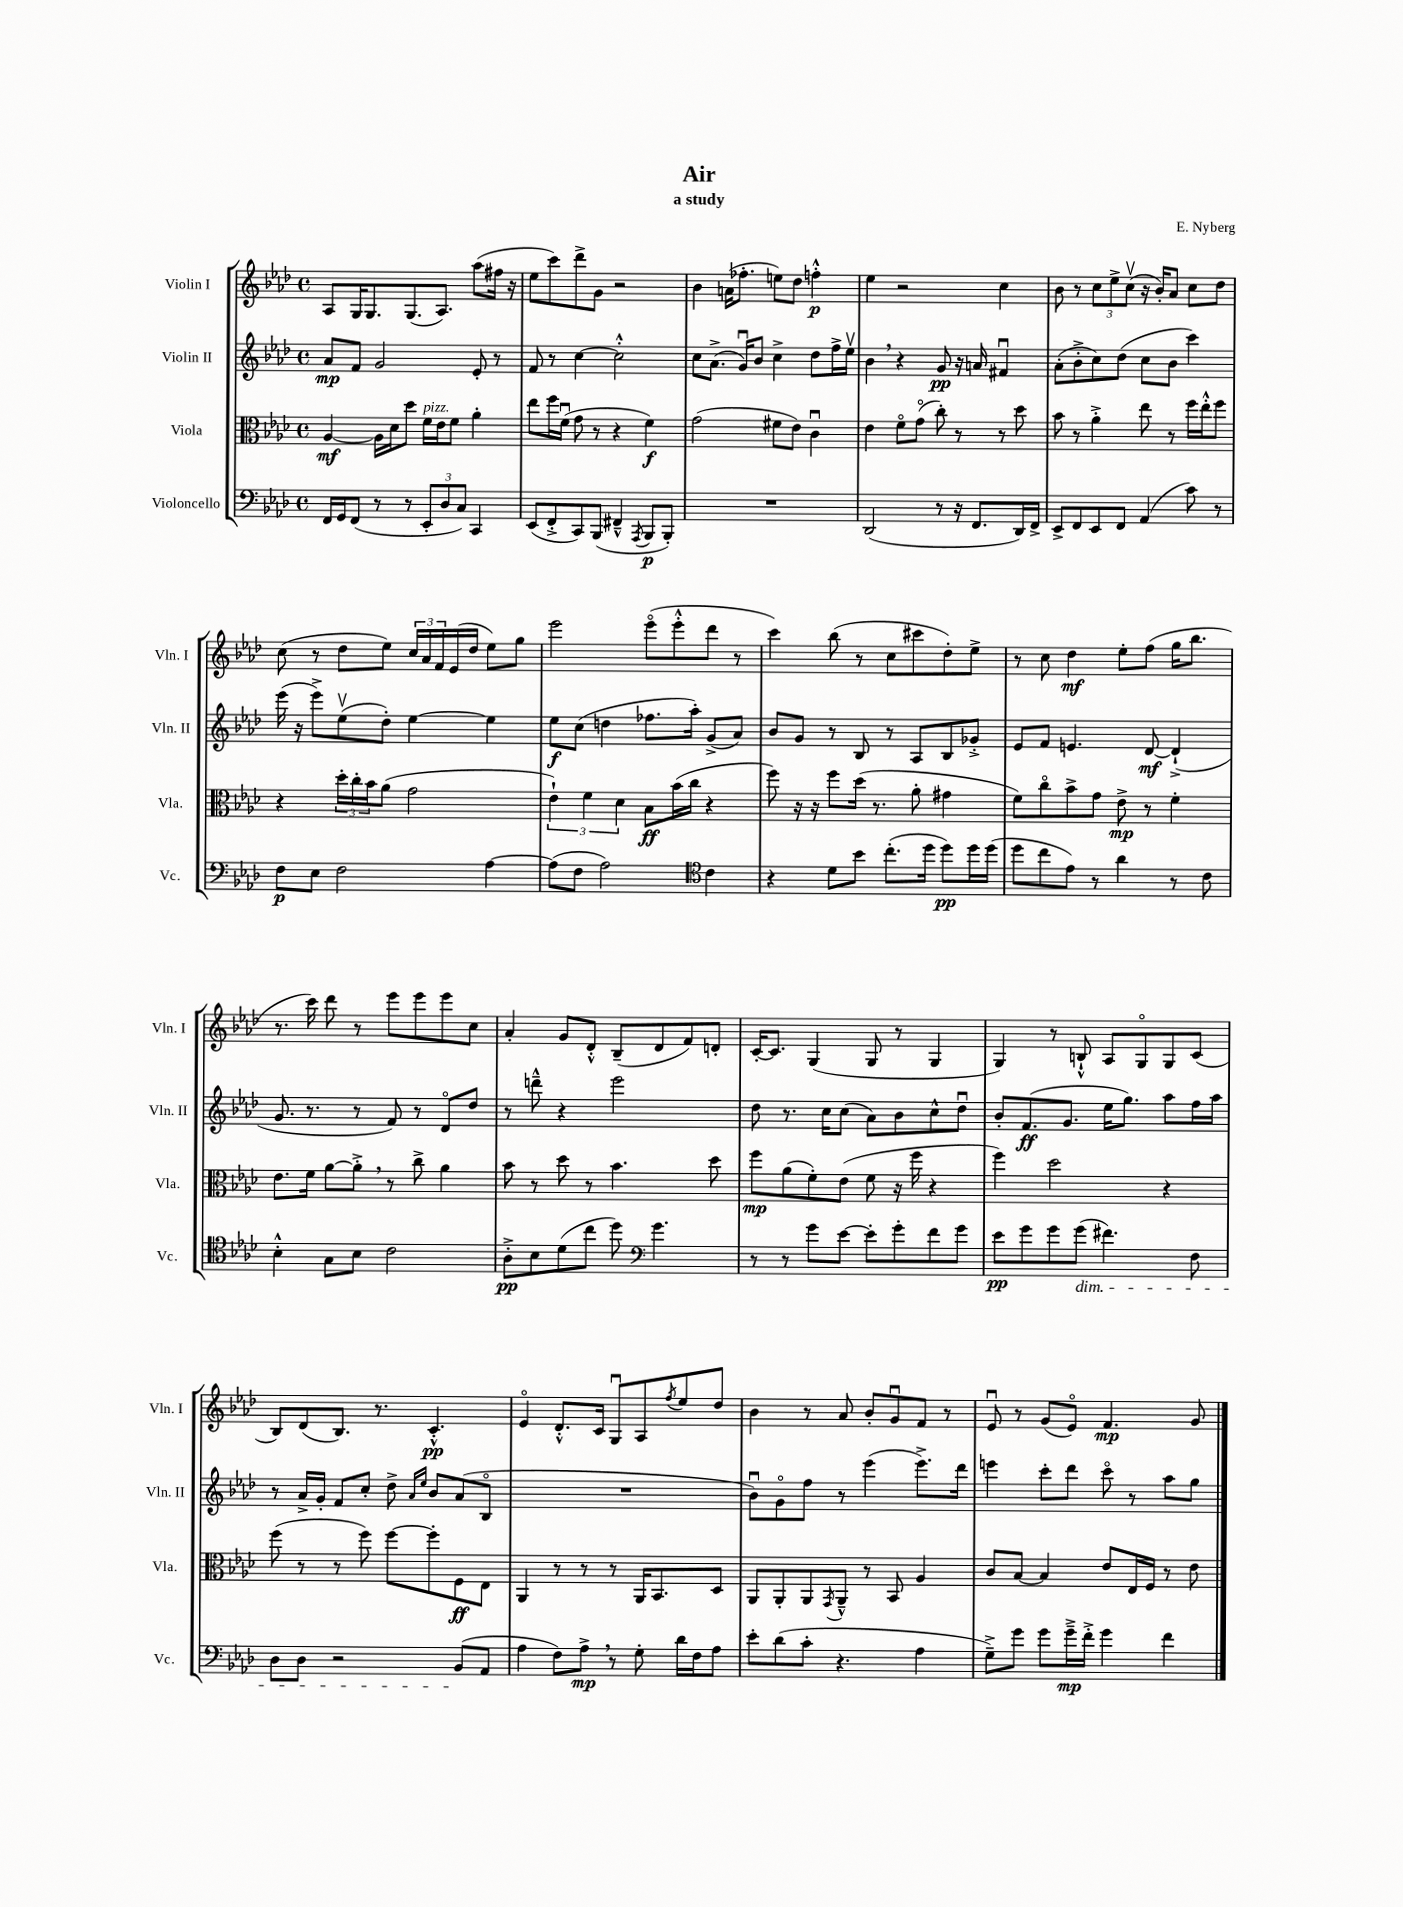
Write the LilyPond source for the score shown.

\header { title = "Air" composer = "E. Nyberg" subtitle = "a study" }
<<
\new StaffGroup <<
\new Staff = "s0" \with { instrumentName = "Violin I" shortInstrumentName = "Vln. I" } {
    \clef treble \key aes \major \defaultTimeSignature \time 4/4
    aes8 g16 g8. g8.( aes8.) aes''8( fis''16 r16 |
    ees''8 c'''8) des'''8-> g'8 r2 |
    bes'4 a'16( fes''8.-. e''8) des''8 f''4-.-^\p |
    ees''4 r2 c''4 |
    bes'8 r8 \tuplet 3/2 { c''8 ees''8-> c''8\upbow( } r16 bes'16-.) aes'8 c''8 des''8 |
    c''8( r8 des''8 ees''8) \tuplet 3/2 { c''16 aes'16 f'16 } ees'16( des''16 ees''8) g''8 |
    ees'''2 ees'''8\flageolet( ees'''8-.-^ des'''8 r8 |
    c'''4) bes''8( r8 c''8 cis'''8 des''8-.) ees''8-> |
    r8 c''8 des''4\mf ees''8-. f''8( g''16 bes''8. |
    r8. c'''16) des'''8 r8 ees'''8 ees'''8 ees'''8 c''8 |
    aes'4-. g'8 des'8-.-^ bes8--( des'8 f'8) d'8-. |
    c'16~-. c'8. g4( g8 r8 g4 |
    g4) r8 b8-!-^ aes8 g8\flageolet g8 c'8( |
    bes8) des'8( bes8.) r8. c'4.-.-^\pp |
    ees'4\flageolet des'8.-.-^ c'16 g8\downbow aes8 \acciaccatura { f''8 } ees''8 des''8 |
    bes'4 r8 aes'8 bes'8-. g'8\downbow f'8 r8 |
    ees'8\downbow r8 g'8( ees'8\flageolet) f'4.\mp g'8 \bar "|." |
}
\new Staff = "s1" \with { instrumentName = "Violin II" shortInstrumentName = "Vln. II" } {
    \clef treble \key aes \major \defaultTimeSignature \time 4/4
    aes'8\mp f'8 g'2 ees'8-. r8 |
    f'8 r8 c''4~ c''2-.-^ |
    c''8 aes'8.->( g'16\downbow) bes'8 c''4-> des''8 f''16-> ees''16\upbow |
    bes'4 \breathe r4 g'8\pp r16 a'16 fis'4\downbow |
    aes'8-.( bes'8-.-> c''8) des''8( c''8 bes'8 c'''4) |
    ees'''16( r16 ees'''8->) ees''8\upbow( des''8-.) ees''4~ ees''4 |
    ees''8\f c''8( d''4 fes''8. aes''16-.) g'8->( aes'8) |
    bes'8 g'8 r8 bes8 r8 aes8 bes8 ges'8-.-> |
    ees'8 f'8 e'4. des'8~\mf des'4-!->( |
    g'8. r8. r8 f'8) r8 des'8\flageolet des''8 |
    r8 d'''8---^ r4 ees'''2 |
    des''8 r8. c''16 c''8( aes'8) bes'8 c''8-^ des''8\downbow |
    bes'8-. f'8.\ff( g'8. ees''16 g''8.) aes''8 f''16 aes''16 |
    r8 aes'16-> g'16-. f'8 c''8-. des''8-> \grace { aes'16 ees''16 } bes'8 aes'8( bes8\flageolet |
    R1 |
    bes'8\downbow) g'8\flageolet f''8 r8 ees'''4( ees'''8.->) des'''16 |
    e'''4 c'''8-. des'''8 c'''8\flageolet r8 aes''8 g''8 \bar "|." |
}
\new Staff = "s2" \with { instrumentName = "Viola" shortInstrumentName = "Vla." } {
    \clef alto \key aes \major \defaultTimeSignature \time 4/4
    aes4~\mf aes16 des'16 des''8 f'16^\markup { \italic "pizz." } ees'16 f'8 aes'4-. |
    ees''8 f''16 f'16\downbow( g'8 r8 r4 f'4\f) |
    g'2( fis'8 ees'8) c'4\downbow |
    ees'4 f'8\flageolet g'8\flageolet( c''8-.) r8 r8 des''8 |
    bes'8 r8 aes'4-.-> ees''8 r8 f''16 ees''16-.-^ f''8 |
    r4 \tuplet 3/2 { des''16-. c''16-. bes'16 } aes'8( g'2 |
    \tuplet 3/2 { ees'4-!) f'4 des'4 } bes8\ff bes'16( c''16 r4 |
    f''8) r16 r16 f''8 des''16( r8. aes'8-. gis'4 |
    f'8) c''8\flageolet bes'8-> g'8 ees'8->\mp r8 f'4-. |
    ees'8. f'16 aes'8~ aes'8-.-> \breathe r8 c''8-> aes'4 |
    bes'8 r8 des''8 r8 bes'4. des''8 |
    f''8\mp aes'8( f'8-.) ees'8( f'8 r16 f''16 r4 |
    f''4) des''2 r4 |
    f''8( r8 r8 f''8) f''8~ f''8-. f8\ff ees8 |
    aes,4 r8 r8 r8 aes,16 bes,8. des8 |
    aes,8 aes,8-. aes,8 \acciaccatura { g,8 } aes,8---^ r8 bes,8 aes4 |
    c'8 bes8~ bes4 ees'8 ees16 f16 r8 ees'8 \bar "|." |
}
\new Staff = "s3" \with { instrumentName = "Violoncello" shortInstrumentName = "Vc." } {
    \clef bass \key aes \major \defaultTimeSignature \time 4/4
    f,16 g,16 f,8( r8 r8 \tuplet 3/2 { ees,8-. des8 c8) } c,4 |
    ees,8( f,8-.-> c,8) bes,,8( fis,4---^ \acciaccatura { aes,,8 } bes,,8\p bes,,8-.) |
    R1 |
    des,2( r8 r16 f,8. des,16) f,16-> |
    ees,8-> f,8 ees,8 f,8 aes,4( c'8) r8 |
    f8\p ees8 f2 aes4~ |
    aes8( f8 aes2) \clef tenor c'4 |
    r4 des'8 bes'8 c''8.-.( des''16 des''8\pp) des''16 des''16( |
    des''8 c''8 ees'8) r8 aes'4 r8 c'8 |
    bes4-.-^ g8 bes8 c'2 |
    aes8-.->\pp bes8 des'8( c''8 des''8) \clef bass g'4. |
    r8 r8 g'8 ees'8~ ees'8-. g'8-. f'8 g'8 |
    ees'8\pp g'8 g'8 g'8\dim( fis'4.) f8 |
    des8 des8 r2 bes,8\!( aes,8 |
    aes4 f8) aes8->\mp \breathe r8 g8-. des'16 f16 aes8 |
    ees'8-. des'8( c'8-. r4. aes4 |
    g8--->) g'8 g'8 g'16--->\mp f'16-.-> g'4 f'4 \bar "|." |
}
>>
>>
\layout { \context { \Score \remove "Bar_number_engraver" } }
